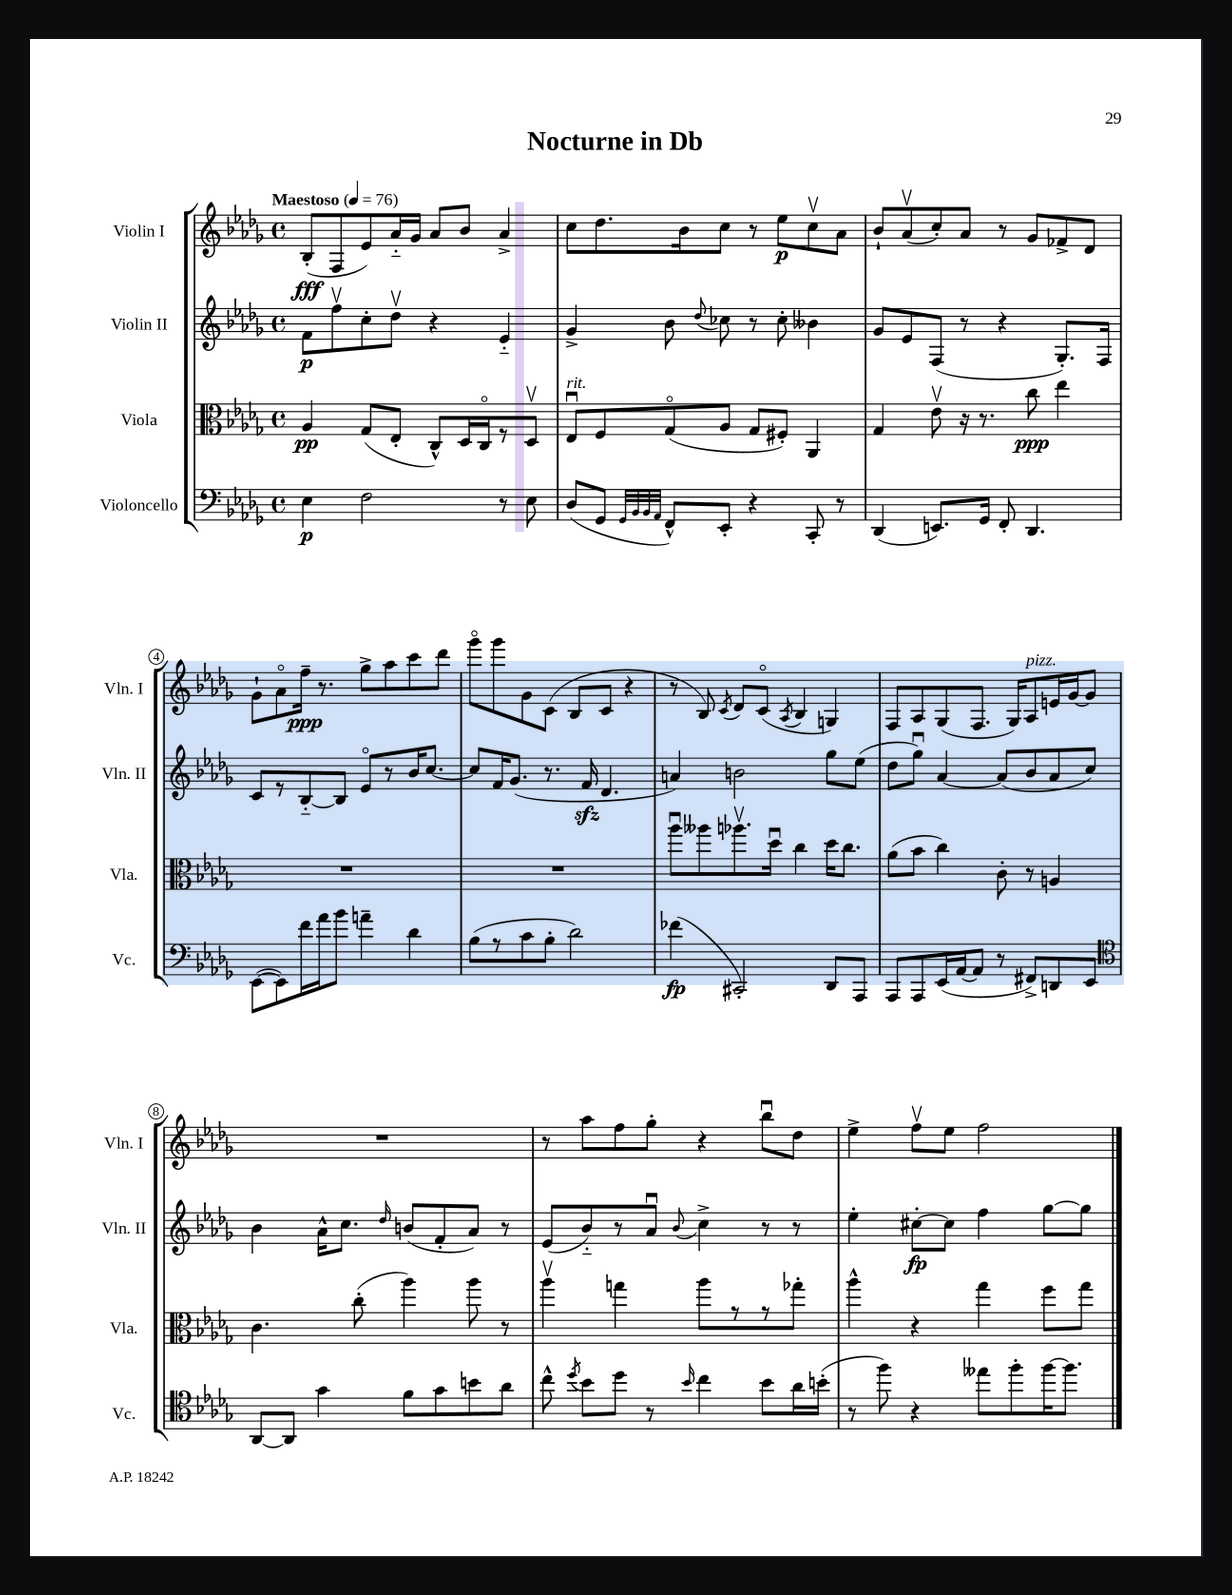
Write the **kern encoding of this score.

**kern	**dynam	**kern	**dynam	**kern	**dynam	**kern	**dynam
*part4	*part4	*part3	*part3	*part2	*part2	*part1	*part1
*staff4	*staff4	*staff3	*staff3	*staff2	*staff2	*staff1	*staff1
*I"Violoncello	*	*I"Viola	*	*I"Violin II	*	*I"Violin I	*
*I'Vc.	*	*I'Vla.	*	*I'Vln. II	*	*I'Vln. I	*
*clefF4	*	*clefC3	*	*clefG2	*	*clefG2	*
*k[b-e-a-d-g-]	*	*k[b-e-a-d-g-]	*	*k[b-e-a-d-g-]	*	*k[b-e-a-d-g-]	*
*M4/4	*	*M4/4	*	*M4/4	*	*M4/4	*
*met(c)	*	*met(c)	*	*met(c)	*	*met(c)	*
*MM76	*	*MM76	*	*MM76	*	*MM76	*
=1	=1	=1	=1	=1	=1	=1	=1
!	!	!	!	!	!	!LO:TX:a:B:t=Maestoso	!
4E-\	p	4A-/	pp	8f\L	p	(8B-'/L	fff
.	.	.	.	8ffv\	.	8F/	.
2F\	.	(8G-/L	.	8cc'\	.	8e-/)	.
.	.	8E-'/J	.	8dd-v\J	.	16a-/L	.
.	.	.	.	.	.	16g-/JJ	.
.	.	8C^^/L)	.	4r	.	8a-/L	.
.	.	16D-/L	.	.	.	8b-/J	.
.	.	16C/J	.	.	.	.	.
8r	.	8r	.	4e-/	.	4a-^/	.
8E-\	.	8D-v/J	.	.	.	.	.
=2	=2	=2	=2	=2	=2	=2	=2
!	!	!LO:TX:a:i:t=rit.	!	!	!	!	!
(8D-/L	.	8E-u/L	.	4g-^/	.	8cc\L	.
8GG-/J	.	8F/	.	.	.	8.dd-\	.
32qqGG-/LLL	.	.	.	.	.	.	.
32qqBB-/	.	.	.	.	.	.	.
32qqBB-/	.	.	.	.	.	.	.
32qqAA-/JJJ	.	.	.	.	.	.	.
8FF^^/L)	.	(8G-/	.	8b-\	.	.	.
.	.	.	.	.	.	16b-\k	.
.	.	.	.	8qqdd-/	.	.	.
8EE-'/J	.	8A-/J	.	8cc-X\	.	8cc\J	.
4r	.	8G-/L	.	8r	.	8r	.
.	.	8F#X'/J)	.	8cc-'\	.	8ee-\L	p
8CC'/	.	4AA-/	.	4b--X\	.	8ccv\	.
8r	.	.	.	.	.	8a-\J	.
=3	=3	=3	=3	=3	=3	=3	=3
(4DD-/	.	4G-/	.	8g-/L	.	8b-`/L	.
.	.	.	.	8e-/	.	(8a-v/	.
8.EEn/L)	.	8e-v\	.	(8F/J	.	8cc'/)	.
.	.	16r	.	8r	.	8a-/J	.
16GG-/Jk	.	8.r	.	.	.	.	.
8FF'/	.	.	.	4r	.	8r	.
4.DD-/	.	8cc\	ppp	.	.	8g-/L	.
.	.	4ee-\	.	8.G-'/L)	.	8f-X^/	.
.	.	.	.	.	.	8d-/J	.
.	.	.	.	16F/Jk	.	.	.
!!LO:LB:g=z
=4	=4	=4	=4	=4	=4	=4	=4
([8EE-\L	.	1r	.	8c/L	.	8g-`\L	.
8EE-\])	.	.	.	8r	.	8a-\	.
16f\L	.	.	.	[8B-/	.	16ff~\Jk	ppp
16a-\J	.	.	.	.	.	8.r	.
8b-\J	.	.	.	8B-/J]	.	.	.
4an~\	.	.	.	8e-/L	.	8gg-^\L	.
.	.	.	.	8r	.	8aa-\	.
4d-\	.	.	.	16b-/K	.	8ccc\	.
.	.	.	.	[8.cc/J	.	.	.
.	.	.	.	.	.	8ddd-\J	.
=5	=5	=5	=5	=5	=5	=5	=5
(8B-\L	.	1r	.	8cc/L]	.	8ggg-\L	.
8r	.	.	.	16f/K	.	8ggg-\	.
.	.	.	.	(8.g-/J	.	.	.
8c\	.	.	.	.	.	8g-\	.
8B-'\J	.	.	.	8.r	.	(8c\J	.
2d-\)	.	.	.	.	.	8B-/L	.
.	.	.	.	16fzz/	.	.	.
.	.	.	.	4.d-/	.	8c/J	.
.	.	.	.	.	.	4r	.
=6	=6	=6	=6	=6	=6	=6	=6
(4f-X\	fp	8aa-u\L	.	4an/)	.	8r	.
.	.	8aa--X\	.	.	.	8B-/)	.
.	.	.	.	.	.	8qc/	.
2CC#X'/)	.	8.aa-Xv\	.	2bn\	.	8d-/L	.
.	.	.	.	.	.	(8c/J	.
.	.	16dd-u\Jk	.	.	.	.	.
.	.	.	.	.	.	8qA-/	.
.	.	4cc\	.	.	.	4B-/	.
8DD-/L	.	16dd-\KL	.	8gg-\L	.	4Gn/)	.
.	.	8.cc\J	.	.	.	.	.
8AAA-/J	.	.	.	(8ee-\J	.	.	.
=7	=7	=7	=7	=7	=7	=7	=7
8AAA-/L	.	(8a-\L	.	8dd-\L	.	8F/L	.
8AAA-/	.	8b-\J	.	8gg-u\J)	.	8A-/	.
(16EE-/L	.	4cc\)	.	[4a-/	.	(8G-/	.
[16AA-/J	.	.	.	.	.	.	.
8AA-/J]	.	.	.	.	.	8.F/J	.
8r	.	8c'\	.	(8a-/L]	.	.	.
.	.	.	.	.	.	16G-/KL)	.
!	!	!	!	!	!	!LO:TX:a:i:t=pizz.	!
8FF#X^/L)	.	8r	.	8b-/	.	8A-/	.
8DDn/	.	4An/	.	8a-/	.	16en/L	.
.	.	.	.	.	.	[16g-/J	.
8EE-/J	.	.	.	8cc/J)	.	8g-/J]	.
!!LO:LB:g=z
=8	=8	=8	=8	=8	=8	=8	=8
*clefC4	*	*	*	*	*	*	*
[8AA-/L	.	4.c\	.	4b-\	.	1r	.
8AA-/J]	.	.	.	.	.	.	.
4g-\	.	.	.	16a-^^\KL	.	.	.
.	.	.	.	8.cc\J	.	.	.
.	.	(8cc'\	.	.	.	.	.
.	.	.	.	16qqdd-/	.	.	.
8f\L	.	4aa-\)	.	(8bn/L	.	.	.
8g-\	.	.	.	8f'/	.	.	.
8bn\	.	8aa-\	.	8a-/J)	.	.	.
8a-\J	.	8r	.	8r	.	.	.
=9	=9	=9	=9	=9	=9	=9	=9
8cc^^\	.	4aa-v\	.	(8e-/L	.	8r	.
8qdd-/	.	.	.	.	.	.	.
8b-\L	.	.	.	8b-/)	.	8aa-\L	.
8dd-\J	.	4ggn\	.	8r	.	8ff\	.
8r	.	.	.	8a-u/J	.	8gg-'\J	.
16qqb-/	.	.	.	8qqb-/	.	.	.
4cc\	.	8aa-\L	.	4cc^\	.	4r	.
.	.	8r	.	.	.	.	.
8b-\L	.	8r	.	8r	.	8bb-u\L	.
16a-\L	.	8gg-X'\J	.	8r	.	8dd-\J	.
(16bn'\JJ	.	.	.	.	.	.	.
=10	=10	=10	=10	=10	=10	=10	=10
8r	.	4aa-^^\	.	4ee-'\	.	4ee-^\	.
8ff\)	.	.	.	.	.	.	.
4r	.	4r	.	[8cc#X'\L	fp	8ffv\L	.
.	.	.	.	8cc#\J]	.	8ee-\J	.
8ee--X\L	.	4gg-\	.	4ff\	.	2ff\	.
8ff'\	.	.	.	.	.	.	.
[16ff\K	.	8ff\L	.	[8gg-\L	.	.	.
8.ff\J]	.	.	.	.	.	.	.
.	.	8gg-\J	.	8gg-\J]	.	.	.
==	==	==	==	==	==	==	==
*-	*-	*-	*-	*-	*-	*-	*-
